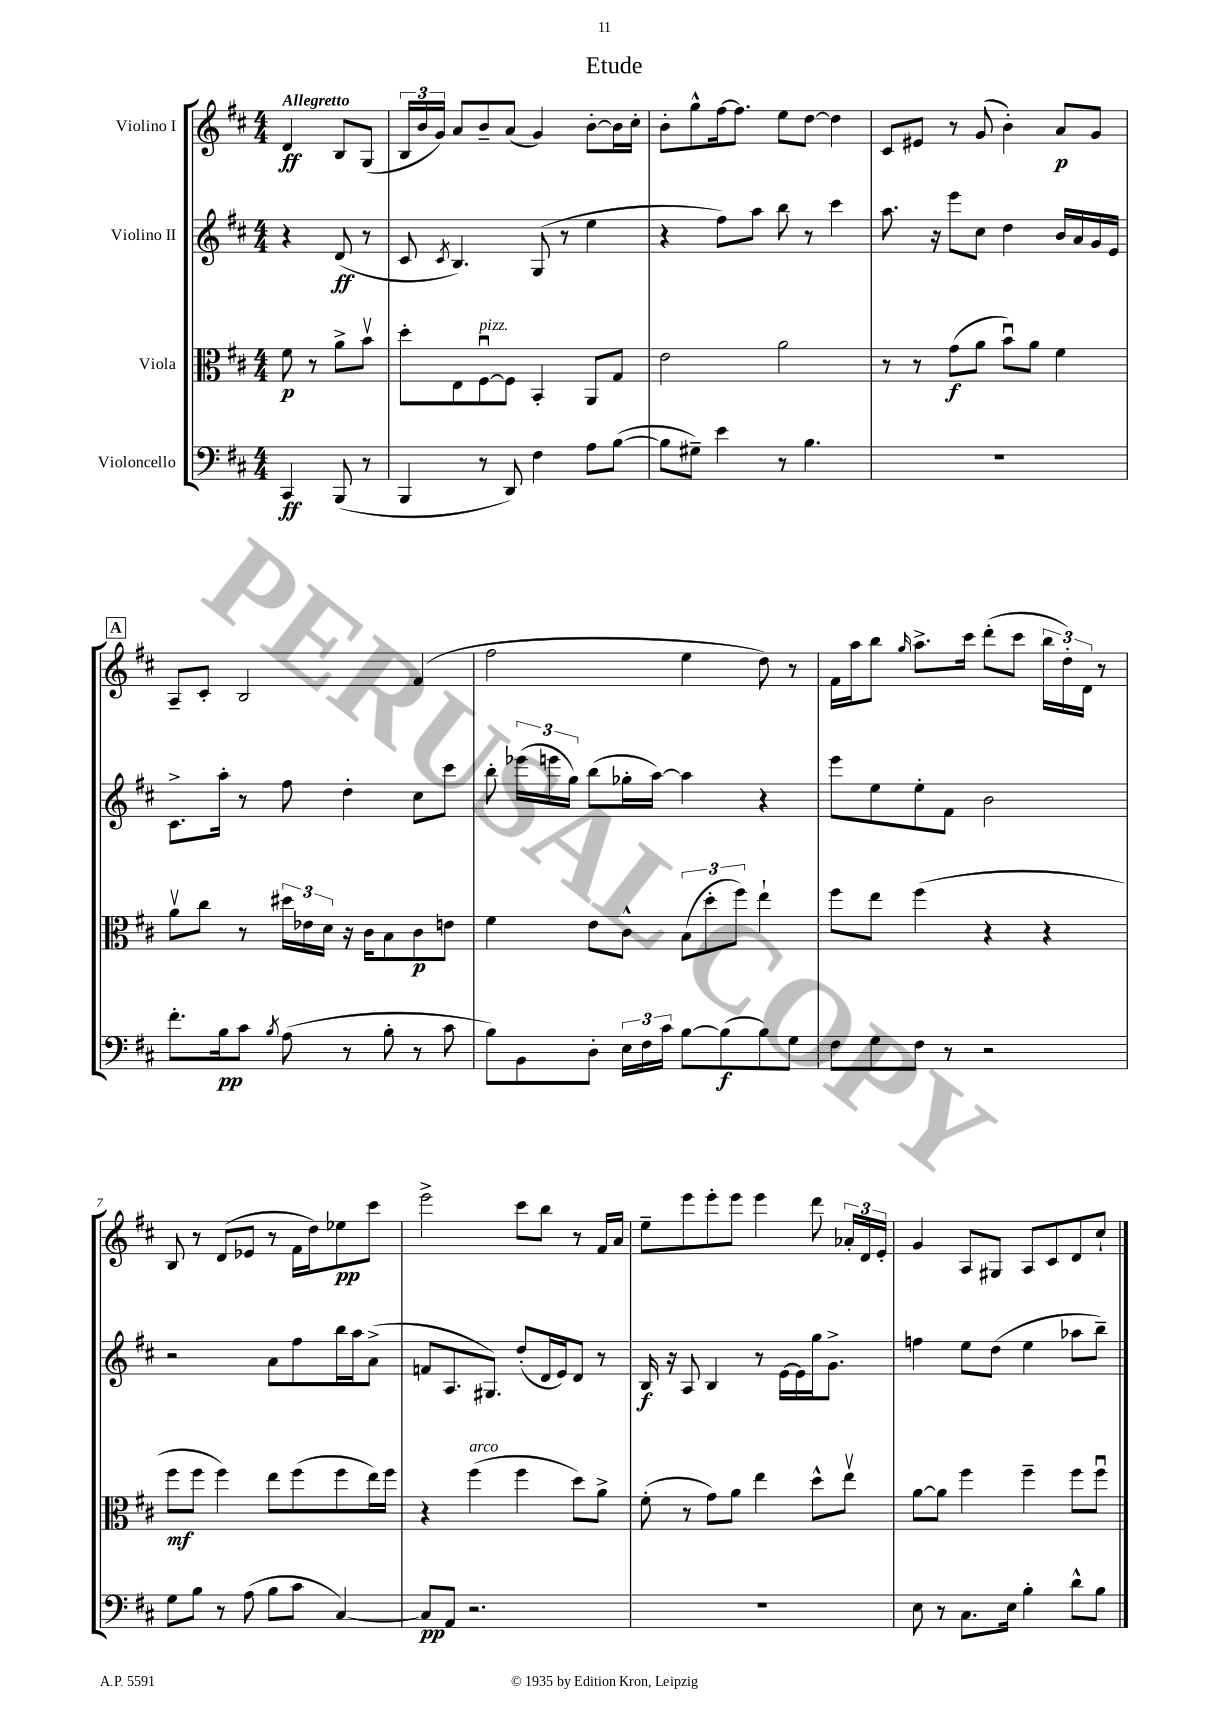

**kern	**dynam	**kern	**dynam	**kern	**dynam	**kern	**dynam
*part4	*part4	*part3	*part3	*part2	*part2	*part1	*part1
*staff4	*staff4	*staff3	*staff3	*staff2	*staff2	*staff1	*staff1
*I"Violoncello	*	*I"Viola	*	*I"Violino II	*	*I"Violino I	*
*clefF4	*	*clefC3	*	*clefG2	*	*clefG2	*
*k[f#c#]	*	*k[f#c#]	*	*k[f#c#]	*	*k[f#c#]	*
*M4/4	*	*M4/4	*	*M4/4	*	*M4/4	*
=	=	=	=	=	=	=	=
!	!	!	!	!	!	!LO:TX:a:B:t=Allegretto	!
4CC#/	ff	8f#\	p	4r	.	4d/	ff
.	.	8r	.	.	.	.	.
(8BBB/	.	8a^\L	.	(8d/	ff	8B/L	.
8r	.	8bv\J	.	8r	.	(8G/J	.
=1	=1	=1	=1	=1	=1	=1	=1
4BBB/	.	8dd'\L	.	8c#/	.	24B/LL	.
.	.	.	.	.	.	24b/	.
.	.	.	.	.	.	24g/JJ)	.
.	.	.	.	8qc#/	.	.	.
.	.	8E\	.	4.B/)	.	8a/L	.
!	!	!LO:TX:a:i:t=pizz.	!	!	!	!	!
8r	.	[8F#u\	.	.	.	8b~/	.
8DD/)	.	8F#\J]	.	.	.	(8a/J	.
4F#\	.	4BB'/	.	(8G/	.	4g/)	.
.	.	.	.	8r	.	.	.
8A\L	.	8AA/L	.	4ee\	.	[8b'\L	.
([8B\J	.	8G/J	.	.	.	16b\L]	.
.	.	.	.	.	.	16cc#'\JJ	.
=2	=2	=2	=2	=2	=2	=2	=2
8B\L]	.	2e\	.	4r	.	8b'\L	.
8G#X~\J)	.	.	.	.	.	8gg^^\	.
4e\	.	.	.	8ff#\L)	.	[16ff#\k	.
.	.	.	.	.	.	8.ff#\J]	.
.	.	.	.	8aa\J	.	.	.
8r	.	2a\	.	8bb\	.	8ee\L	.
4.B\	.	.	.	8r	.	[8dd\J	.
.	.	.	.	4ccc#\	.	4dd\]	.
=3	=3	=3	=3	=3	=3	=3	=3
1r	.	8r	.	8.aa\	.	8c#/L	.
.	.	8r	.	.	.	8e#X/J	.
.	.	.	.	16r	.	.	.
.	.	(8g\L	f	8eee\L	.	8r	.
.	.	8a\J	.	8cc#\J	.	(8g/	.
.	.	8bu\L)	.	4dd\	.	4b'\)	.
.	.	8a\J	.	.	.	.	.
.	.	4f#\	.	16b/LL	.	8a/L	p
.	.	.	.	16a/	.	.	.
.	.	.	.	16g/	.	8g/J	.
.	.	.	.	16e/JJ	.	.	.
!!LO:LB:g=z
!!LO:REH:place=s1:t=A
=4	=4	=4	=4	=4	=4	=4	=4
8.f#'\L	.	8av\L	.	8.c#^\L	.	8A~/L	.
.	.	8cc#\J	.	.	.	8c#'/J	.
16B\k	pp	.	.	16aa'\Jk	.	.	.
8c#\J	.	8r	.	8r	.	2B/	.
8qB/	.	.	.	.	.	.	.
(8A\	.	24dd#X\LL	.	8ff#\	.	.	.
.	.	24e-X\	.	.	.	.	.
.	.	24d\JJ	.	.	.	.	.
8r	.	16r	.	4dd'\	.	.	.
.	.	16c#\KL	.	.	.	.	.
8B'\	.	8B\	.	.	.	.	.
8r	.	8c#\	p	8cc#\L	.	(4f#/	.
8c#\	.	8en\J	.	8ccc#\J	.	.	.
=5	=5	=5	=5	=5	=5	=5	=5
8B\L)	.	4f#\	.	8bb'\	.	2ff#\	.
8BB\	.	.	.	(24eee-X\LL	.	.	.
.	.	.	.	24eeen\	.	.	.
.	.	.	.	24gg\JJ)	.	.	.
8D'\J	.	8e\L	.	(8bb\L	.	.	.
24E\LL	.	8c#^^\J	.	16gg-X'\L	.	.	.
24F#\	.	.	.	.	.	.	.
.	.	.	.	[16aa\JJ)	.	.	.
24c#\JJ	.	.	.	.	.	.	.
[8B\L	.	(12B\L	.	4aa\]	.	4ee\	.
.	.	12dd'\	.	.	.	.	.
(8B\]	f	.	.	.	.	.	.
.	.	12ff#\J)	.	.	.	.	.
8B\)	.	4ee`\	.	4r	.	8dd\)	.
8G\J	.	.	.	.	.	8r	.
=6	=6	=6	=6	=6	=6	=6	=6
8F#\L	.	8ff#\L	.	8eee\L	.	16f#\LL	.
.	.	.	.	.	.	16aa\J	.
8G\	.	8ee\J	.	8ee\	.	8bb\J	.
.	.	.	.	.	.	16qqgg/	.
8F#\J	.	(4ff#\	.	8ee'\	.	8.aa^\L	.
8r	.	.	.	8f#\J	.	.	.
.	.	.	.	.	.	16ccc#\Jk	.
2r	.	4r	.	2b\	.	(8ddd'\L	.
.	.	.	.	.	.	8ccc#\J	.
.	.	4r	.	.	.	24bb\LL	.
.	.	.	.	.	.	24dd'\)	.
.	.	.	.	.	.	24d\JJ	.
.	.	.	.	.	.	8r	.
!!LO:LB:g=z
=7	=7	=7	=7	=7	=7	=7	=7
8G\L	.	8ff#\L	mf	2r	.	8B/	.
8B\J	.	8ff#\J	.	.	.	8r	.
8r	.	4ff#\)	.	.	.	(8d/L	.
(8A\	.	.	.	.	.	8e-X/J	.
8B\L	.	8ee\L	.	8a\L	.	8r	.
8c#\J	.	(8ff#\	.	8ff#\	.	16f#\LL	.
.	.	.	.	.	.	16dd\J)	.
[4C#/)	.	8ff#\	.	16bb\L	.	8ee-X\	pp
.	.	.	.	16aa\J	.	.	.
.	.	16ee\L)	.	(8a^\J	.	8ccc#\J	.
.	.	16ff#\JJ	.	.	.	.	.
=8	=8	=8	=8	=8	=8	=8	=8
8C#/L]	pp	4r	.	8fn/L	.	2eee^\	.
8AA/J	.	.	.	8.A/	.	.	.
!	!	!LO:TX:a:i:t=arco	!	!	!	!	!
2.r	.	(4ff#\	.	.	.	.	.
.	.	.	.	8.G#X/J)	.	.	.
.	.	4ff#\	.	(8dd'/L	.	8ccc#\L	.
.	.	.	.	16d/L	.	8bb\J	.
.	.	.	.	16e/J)	.	.	.
.	.	8dd\L)	.	8d/J	.	8r	.
.	.	8a^\J	.	8r	.	16f#/LL	.
.	.	.	.	.	.	16a/JJ	.
=9	=9	=9	=9	=9	=9	=9	=9
1r	.	(8f#'\	.	16B/	f	8ee~\L	.
.	.	.	.	16r	.	.	.
.	.	8r	.	8A/	.	8eee\	.
.	.	8g\L)	.	4B/	.	8eee'\	.
.	.	8a\J	.	.	.	8eee\J	.
.	.	4ee\	.	8r	.	4eee\	.
.	.	.	.	[16e\LL	.	.	.
.	.	.	.	16e\]	.	.	.
.	.	8dd^^\L	.	16gg\J	.	8ddd\	.
.	.	.	.	8.g^\J	.	.	.
.	.	8eev\J	.	.	.	24a-X'/LL	.
.	.	.	.	.	.	24d/	.
.	.	.	.	.	.	24e'/JJ	.
=10	=10	=10	=10	=10	=10	=10	=10
8E\	.	[8a\L	.	4ffn\	.	4g/	.
8r	.	8a\J]	.	.	.	.	.
8.C#\L	.	4ff#\	.	8ee\L	.	8A/L	.
.	.	.	.	(8dd\J	.	8G#X/J	.
16E\Jk	.	.	.	.	.	.	.
4B'\	.	4ff#~\	.	4ee\	.	8A/L	.
.	.	.	.	.	.	8c#/	.
8d^^\L	.	8ff#\L	.	8aa-X\L	.	8d/	.
8B\J	.	8ff#u\J	.	8bb~\J)	.	8cc#`/J	.
==	==	==	==	==	==	==	==
*-	*-	*-	*-	*-	*-	*-	*-
